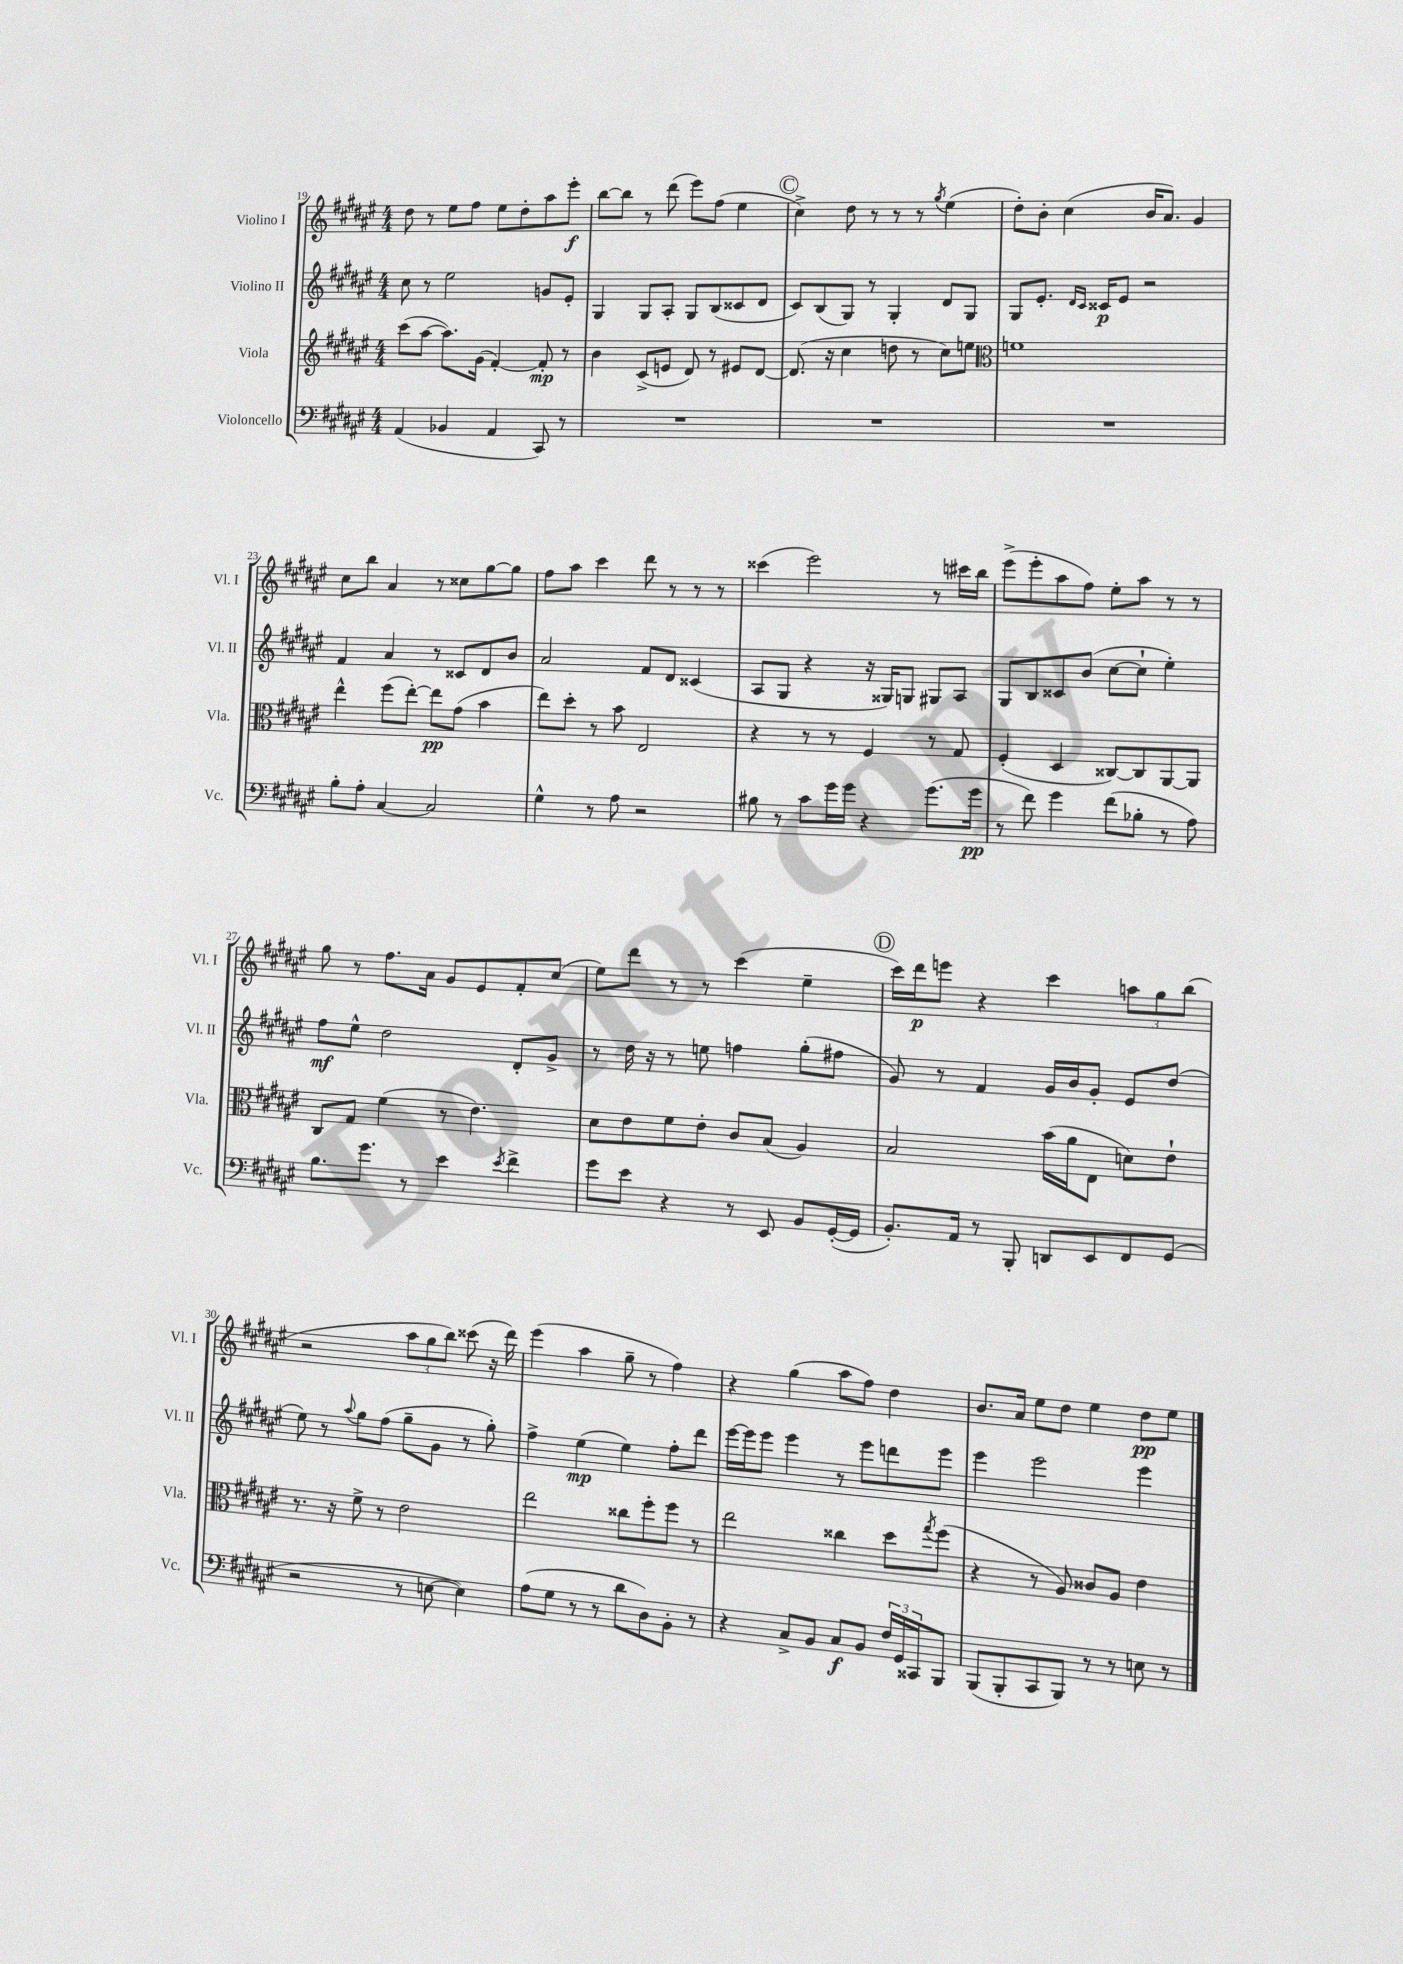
<<
\new StaffGroup <<
\new Staff = "s0" \with { instrumentName = "Violino I" shortInstrumentName = "Vl. I" } {
    \clef treble \key fis \major \numericTimeSignature \time 4/4
    dis''8 r8 eis''8 fis''8 eis''8 dis''8-. ais''8 eis'''8-.\f |
    b''8~ b''8 r8 dis'''8( eis'''8) fis''8( eis''4 |
    \mark \markup { \circle "C" } cis''4->) dis''8 r8 r8 r8 \acciaccatura { gis''8 } eis''4( |
    dis''8-.) b'8-. cis''4( b'16 ais'8.) gis'4 |
    cis''8 b''8 ais'4 r8 cisis''8 gis''8~ gis''8 |
    fis''8 ais''8 cis'''4 dis'''8 r8 r8 r8 |
    cisis'''4( eis'''2) r8 cis'''16 b''16 |
    eis'''8->( eis'''8-. ais''8 fis''8) eis''8-. ais''8 r8 r8 |
    gis''8 r8 fis''8. ais'16 gis'8 eis'8 fis'8-. cis''8( |
    eis''8) dis'''8 r8 r8 cis'''4( eis''4-- |
    \mark \markup { \circle "D" } cis'''16) dis'''16\p e'''8 r4 cis'''4 \tuplet 3/2 { a''8 gis''8 b''8( } |
    r2 \tuplet 3/2 { ais''8 gis''8 b''8) } cisis'''8( r16 dis'''16) |
    eis'''4( ais''4 gis''8-- r8 fis''4) |
    r4 gis''4( ais''8 fis''8) dis''4 |
    b'8. ais'16 eis''8 dis''8 eis''4 dis''8\pp eis''8 \bar "|." |
}
\new Staff = "s1" \with { instrumentName = "Violino II" shortInstrumentName = "Vl. II" } {
    \clef treble \key fis \major \numericTimeSignature \time 4/4
    cis''8 r8 eis''2 g'8 eis'8-. |
    gis4 gis8 ais8-. gis8 b8( cisis'8 dis'8 |
    \mark \markup { \circle "C" } cis'8) b8( gis8) r8 gis4-. dis'8 gis8 |
    gis8 eis'8.-. \grace { dis'16 cis'16 } cisis'16\p eis'8 r2 |
    fis'4 ais'4 r8 cisis'8 dis'8 b'8 |
    ais'2 fis'8 dis'8 cisis'4( |
    ais8 gis8 r4 r16 gisis16) g8 gis8 ais8 |
    gis8 b8 cisis'8 b'8( cis''8~ cis''8-! eis''4-.) |
    fis''8\mf eis''8-^ dis''2 dis'8-. gis'8-> |
    r8 dis''16 r16 r8 e''8 f''4 gis''8-.( fis''8 |
    \mark \markup { \circle "D" } gis'8) r8 fis'4 gis'16 b'16 gis'8-. eis'8 dis''8( |
    eis''8) r8 \appoggiatura { ais''8 } gis''8 fis''8( gis''8-- gis'8 r8 gis''8-.) |
    fis''4-> eis''4\mp( eis''4) fis''8-. dis'''8 |
    eis'''16~ eis'''16 eis'''8 eis'''4 r8 eis'''8 d'''8 eis'''8 |
    eis'''4 eis'''2 eis'''4 \bar "|." |
}
\new Staff = "s2" \with { instrumentName = "Viola" shortInstrumentName = "Vla." } {
    \clef treble \key fis \major \numericTimeSignature \time 4/4
    cis'''8( ais''8~ ais''8.) gis'16( fis'4~-.) fis'8-.\mp r8 |
    b'4 cis'8->( e'8 dis'8) r8 eis'8 dis'8~ |
    \mark \markup { \circle "C" } dis'8.( r16 cis''4 d''8 r8 cis''8) e''8 |
    \clef alto f'1 |
    eis''4-^ fis''8( eis''8~-.) eis''8\pp gis'8( b'4 |
    eis''8) dis''8-. r8 b'8 eis2 |
    r4 r8 r8 fis4 r8 gis8 |
    fis4-.( dis4 cisis8~) cisis8 ais,8~ ais,8 |
    cis8 gis8 fis'4( r8 eis'4.) |
    dis'8 eis'8 fis'8 eis'8-. cis'8 b8( ais4) |
    \mark \markup { \circle "D" } b2 b'16( ais'16 eis8 d'8) eis'8-! |
    r8. r16 fis'8-> r8 eis'2 |
    eis''2 cisis''8 fis''8-. fis''8 r8 |
    eis''2 cisis''4 dis''8 \acciaccatura { gis''8 } fis''8( |
    r4 r8 ais8) cisis'8 ais8 eis'4 \bar "|." |
}
\new Staff = "s3" \with { instrumentName = "Violoncello" shortInstrumentName = "Vc." } {
    \clef bass \key fis \major \numericTimeSignature \time 4/4
    ais,4( bes,4 ais,4 cis,8) r8 |
    R1 |
    \mark \markup { \circle "C" } R1 |
    R1 |
    b8-. ais8-. cis4~ cis2 |
    gis4-^ r8 ais8 r2 |
    bis8 r8 cis'8 gis'16 gis'16 r4 gis'8.( gis'16\pp |
    r8 fis'8) gis'4 fis'8( bes8-. r8 ais8) |
    b8. gis'8. r8 eis'4 \acciaccatura { eis'8 } fis'4-> |
    gis'8 eis'8 r4 r8 eis,8 b,8 gis,16~-.( gis,16 |
    \mark \markup { \circle "D" } b,8.-.) ais,16 r8 b,,8-. d,8 eis,8 fis,8 gis,8( |
    r2 r8 e8~ e4) |
    ais8( gis8 r8 r8 dis'8 dis8) b,8-. r8 |
    r4 cis8-> b,8 cis8\f b,8 \tuplet 3/2 { fis16 gis,16 cisis,16 } b,,8 |
    b,,8( b,,8-. cis,8 b,,8) r8 r8 e8 r8 \bar "|." |
}
>>
>>
\layout { \context { \Score currentBarNumber = #19 } }
